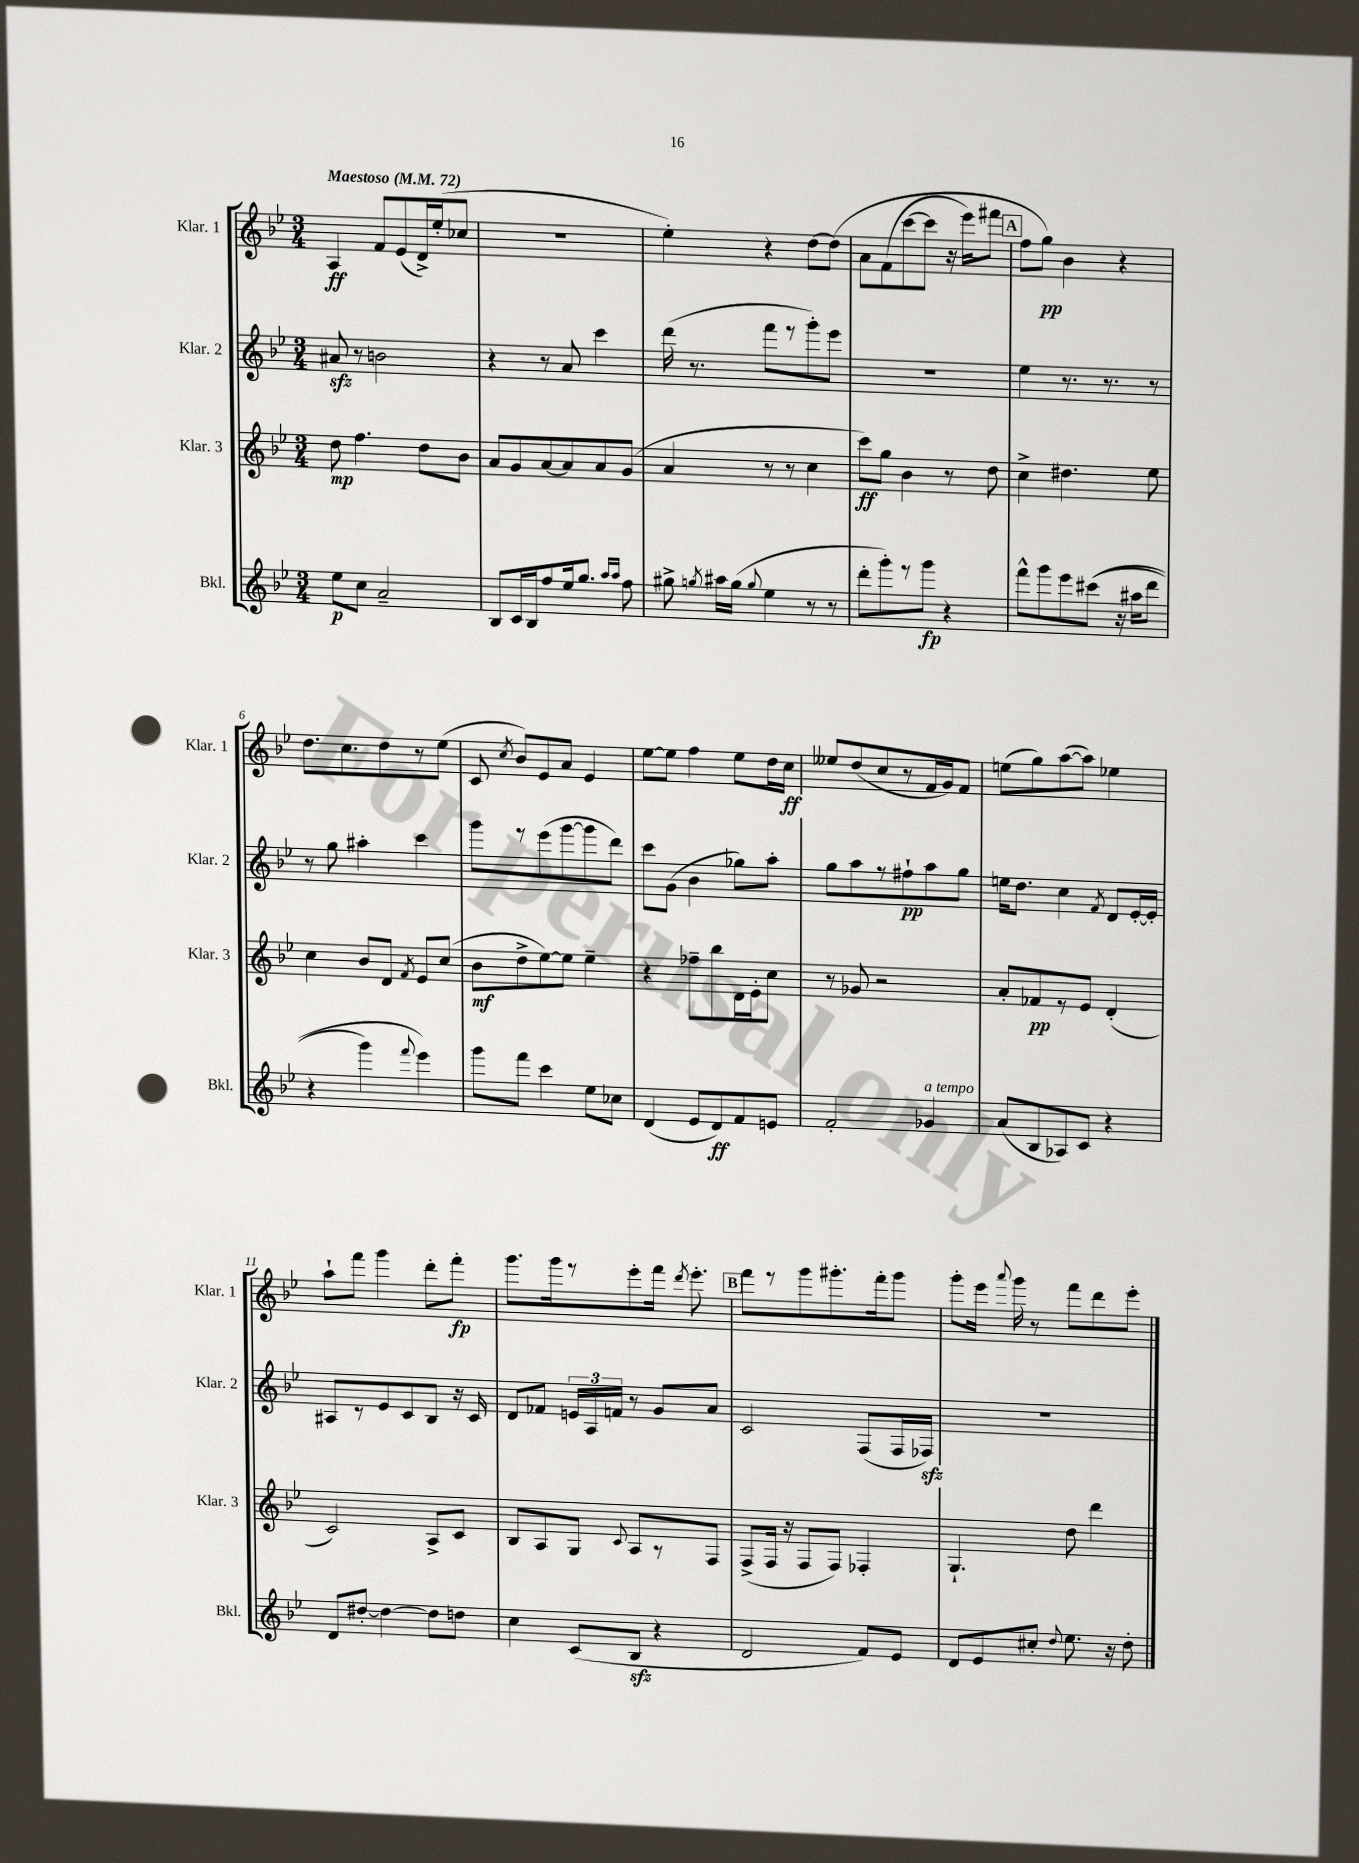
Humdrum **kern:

**kern	**kern	**kern	**kern
*staff4	*staff3	*staff2	*staff1
*clefG2	*clefG2	*clefG2	*clefG2
*k[b-e-]	*k[b-e-]	*k[b-e-]	*k[b-e-]
*M3/4	*M3/4	*M3/4	*M3/4
*MM72	*MM72	*MM72	*MM72
8ee-	8dd	8a#	4A
8cc	4.ff	8r	.
2a~	.	2b	8f
.	.	.	(8e-
.	8dd	.	16d^)
.	.	.	(16ee-'
.	8b-	.	8cc-
=	=	=	=
8B-	8a	4r	2.r
16c	8g	.	.
16B-	.	.	.
8ff	[8a	8r	.
16ee-	8a]	8a	.
8.gg	.	.	.
.	8a	4ccc	.
16qqaa	.	.	.
16qqaa	.	.	.
8ff	(8g	.	.
=	=	=	=
8gg#^	4a	(16ddd	4ee-')
.	.	8.r	.
8qgg	.	.	.
16aa#	.	.	.
(16gg	.	.	.
8qqgg	.	.	.
4ee-	8r	8fff	4r
.	8r	8r	.
8r	4cc	8ggg')	[8dd
8r	.	8eee-	&(8dd]
=	=	=	=
8ddd'	8ccc)	2.r	8a
8ggg')	8gg	.	(8f
8r	4b-	.	[8ccc
8ggg	.	.	8ccc]
4r	8r	.	16r
.	.	.	16eee-)
.	8dd	.	8fff#
=	=	=	=
8fff^^	4cc^	4ee-	8ff
8ggg	.	.	8gg&)
8eee-	4.dd#	8.r	4b-
&((8ccc#	.	.	.
.	.	8.r	.
16r	.	.	4r
16aa#	.	.	.
8ddd	8ee-	8r	.
=	=	=	=
4r	4cc	8r	8.dd
.	.	8gg	.
.	.	.	8.cc
4ggg)	8b-	4aa#'	.
.	8d	.	8dd
8qqfff	8qf	.	.
4eee-&)	8e-	4ccc	8r
.	(8cc	.	(8ee-
=	=	=	=
8ggg	8b-	8ggg	8c
.	.	.	8qcc
8fff	8dd^	8r	8b-)
4ccc	[8ee-)	(8eee-	8e-
.	8ee-]	[8ggg	8a
8ee-	4ee-~	8ggg]	4e-
8cc-	.	8ddd)	.
=	=	=	=
(4d	4r	8ccc	[8ee-
.	.	(8g	8ee-]
8e-	8ff-~	4b-	4ff
8d)	8bb-	.	.
8f	16d	8gg-)	8ee-
.	16e-'	.	.
8e	8cc	8aa'	16dd
.	.	.	16cc
=	=	=	=
2f'	8r	8gg	8ee--
.	8g-	8aa	(8dd
.	2r	8r	8cc
.	.	8ff#`	8r
4g-	.	8aa	16f
.	.	.	16g)
.	.	8gg	8f
=	=	=	=
(8a	8a'	16ee	(8ee
.	.	8.dd	.
8B-	8f-	.	8gg)
8A-)	8r	4cc	([8aa
8c	8e-	.	8aa])
.	.	8qf	.
4r	(4d'	8d	4ee-
.	.	[16e-'	.
.	.	16e-']	.
=	=	=	=
8d	2c)	8A#	8aa`
[8dd#'	.	8r	8fff
4dd#_	.	8e-	4ggg
.	.	8c	.
8dd#]	8A^	8B-	8ddd'
8dd	8c	16r	8fff'
.	.	16c	.
=	=	=	=
4cc	8B-	8d	8.ggg
.	8A	8f-	.
.	.	.	16ggg
(8c	8G	24e	8r
.	.	24A	.
.	.	24f	.
.	8qqc	.	.
8B-	8A	8r	8eee-'
4r	8r	8g	16fff
.	.	.	8qddd
.	.	.	8.eee-'
.	8F	8a	.
=	=	=	=
2d	(8F^	2c	8fff
.	16F	.	8r
.	16r	.	.
.	8F	.	8ggg
.	8F)	.	8.ggg#'
8f)	4F-'	(8F	.
.	.	.	16fff'
8e-	.	16F	8ggg#
.	.	16F-)	.
=	=	=	=
8d	4.G`	2.r	8ggg'
8e-	.	.	16eee-
.	.	.	8qqaaa
.	.	.	16ggg
8cc#'	.	.	8r
8qqdd	.	.	.
8.ee-	8dd	.	8fff
.	4ddd	.	8ddd
16r	.	.	.
8dd'	.	.	8eee-'
==	==	==	==
*-	*-	*-	*-
